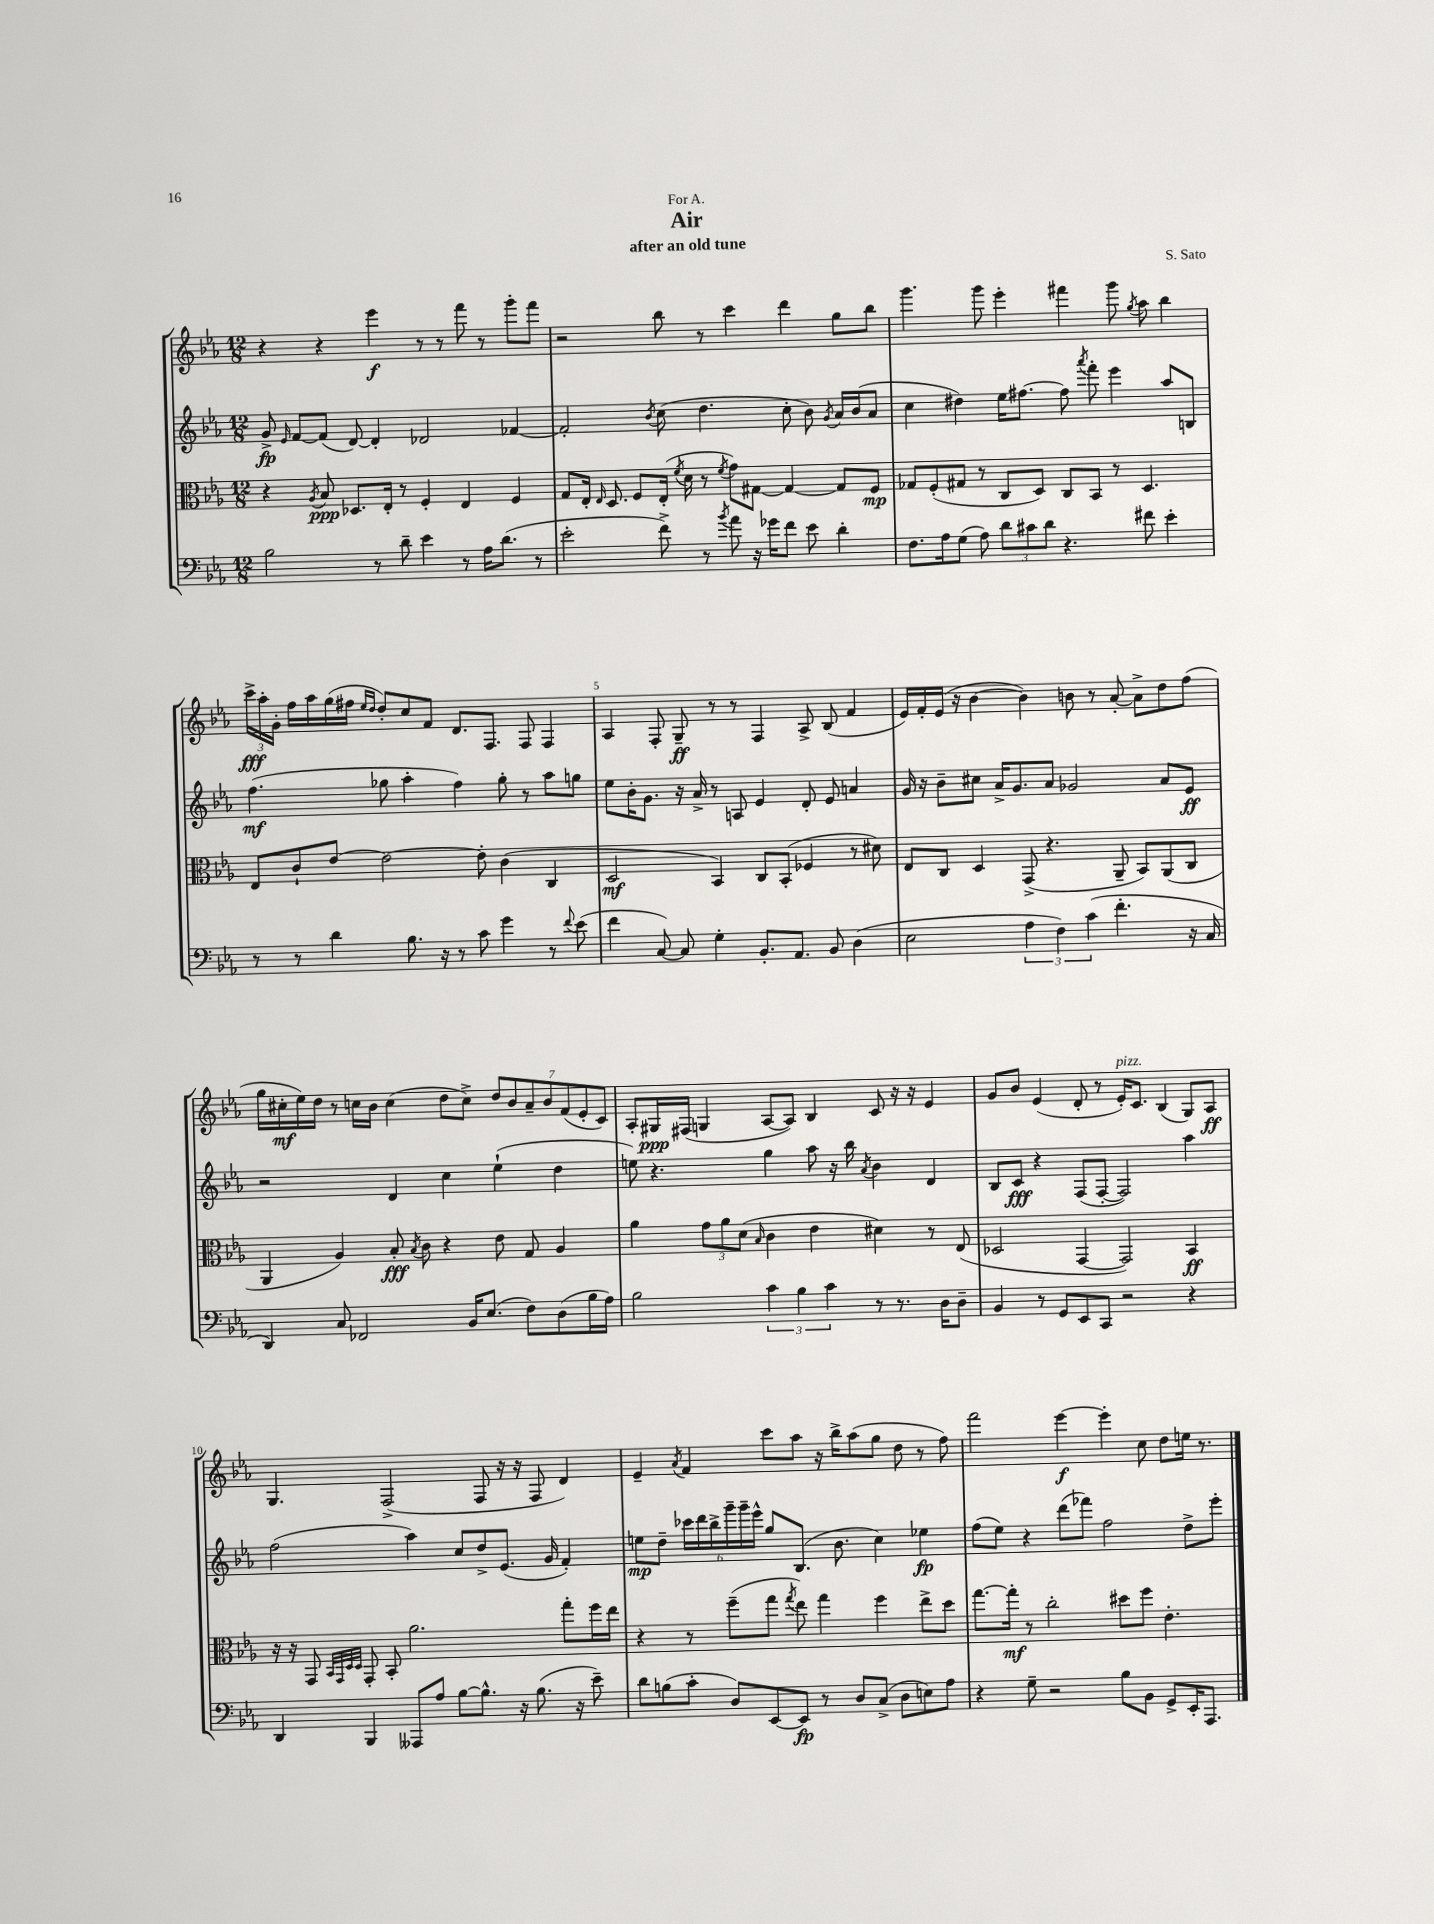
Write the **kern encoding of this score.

**kern	**dynam	**kern	**dynam	**kern	**dynam	**kern	**dynam
*part4	*part4	*part3	*part3	*part2	*part2	*part1	*part1
*staff4	*staff4	*staff3	*staff3	*staff2	*staff2	*staff1	*staff1
*clefF4	*	*clefC3	*	*clefG2	*	*clefG2	*
*k[b-e-a-]	*	*k[b-e-a-]	*	*k[b-e-a-]	*	*k[b-e-a-]	*
*M12/8	*	*M12/8	*	*M12/8	*	*M12/8	*
=1	=1	=1	=1	=1	=1	=1	=1
2B-\	.	4r	.	8g^/	fp	4r	.
.	.	.	.	16qqe-/	.	.	.
.	.	.	.	[8f/L	.	.	.
.	.	8qA-/	.	.	.	.	.
.	.	8B-/	ppp	(8f/J]	.	4r	.
.	.	8.D-X/L	.	[8d/)	.	.	.
8r	.	.	.	4d'/]	.	4eee-\	f
.	.	16E-'/Jk	.	.	.	.	.
8d~\	.	8r	.	.	.	.	.
4e-\	.	4F'/	.	2d-X/	.	8r	.
.	.	.	.	.	.	8r	.
8r	.	4E-/	.	.	.	8fff\	.
16A-\KL	.	.	.	.	.	8r	.
(8.d\J	.	.	.	.	.	.	.
.	.	4F/	.	[4f-X/	.	8ggg'\L	.
8r	.	.	.	.	.	8fff\J	.
=2	=2	=2	=2	=2	=2	=2	=2
2e-'\	.	8G/L	.	2f-'/]	.	2r	.
.	.	16E-'/Jk	.	.	.	.	.
.	.	16qqE-/	.	.	.	.	.
.	.	8.D/	.	.	.	.	.
.	.	8F/L	.	.	.	.	.
.	.	.	.	8qb-/	.	.	.
8f^\)	.	(16E-'/Jk	.	(8cc\	.	8bb-\	.
.	.	8qf/	.	.	.	.	.
.	.	16d\	.	.	.	.	.
8r	.	8r	.	4.dd\	.	8r	.
8qb-/	.	8qf/	.	.	.	.	.
8a-\	.	8g\L)	.	.	.	4ccc\	.
16r	.	[8G#X\J	.	.	.	.	.
16g-X\KL	.	.	.	.	.	.	.
8f\J	.	4G#/_	.	8cc'\	.	4ddd\	.
8e-\	.	.	.	8b-\)	.	.	.
.	.	.	.	8qg/	.	.	.
4d'\	.	8G#/L]	.	16a-/LL	.	8gg\L	.
.	.	.	.	(16b-/J	.	.	.
.	.	8F/J	mp	8a-/J	.	8bb-\J	.
=3	=3	=3	=3	=3	=3	=3	=3
8.F\L	.	8G-X/L	.	4cc\	.	4.ggg\	.
.	.	(8F'/	.	.	.	.	.
16A-\k	.	.	.	.	.	.	.
(8G\J	.	8G#X/J	.	4dd#X\)	.	.	.
8A-\)	.	8r	.	.	.	8ggg\	.
12d\L	.	8C/L	.	16ee-\KL	.	4eee-'\	.
.	.	.	.	[8.ff#X\J	.	.	.
12c#X\	.	.	.	.	.	.	.
.	.	8D/J)	.	.	.	.	.
12d\J	.	.	.	.	.	.	.
4.r	.	8C/L	.	8ff#\]	.	4fff#X\	.
.	.	.	.	8qaaa-/	.	.	.
.	.	8BB-/J	.	8fff'\	.	.	.
.	.	8r	.	4eee-\	.	8ggg\	.
.	.	.	.	.	.	8qgg/	.
8f#X\	.	4.D/	.	.	.	8aa-\	.
4e-'\	.	.	.	8aa-/L	.	4bb-\	.
.	.	.	.	8Bn/J	.	.	.
!!LO:LB:g=z
=4	=4	=4	=4	=4	=4	=4	=4
8r	.	8E-/L	.	(4.ff\	mf	24ccc^\LL	fff
.	.	.	.	.	.	24aa-'\	.
.	.	.	.	.	.	24g'\JJ	.
8r	.	8c`/	.	.	.	16ff\LL	.
.	.	.	.	.	.	16aa-\	.
4d\	.	[8e-/J	.	.	.	(16gg\	.
.	.	.	.	.	.	16ff#X\JJ	.
.	.	.	.	.	.	16qqee-/LL	.
.	.	.	.	.	.	16qqdd/JJ	.
.	.	2e-\_	.	8gg-X\	.	8dd'/L)	.
8.B-\	.	.	.	4aa-'\	.	8cc/	.
.	.	.	.	.	.	8f/J	.
16r	.	.	.	.	.	.	.
8r	.	.	.	4ff\)	.	8.d/L	.
8c\	.	8e-'\]	.	.	.	.	.
.	.	.	.	.	.	8.F/J	.
4g\	.	(4c\	.	8gg-'\	.	.	.
.	.	.	.	8r	.	8F/	.
8r	.	4C/	.	8aa-\L	.	4F/	.
8qqf/	.	.	.	.	.	.	.
(8e-\	.	.	.	8ggn\J	.	.	.
=5	=5	=5	=5	=5	=5	=5	=5
4f\	.	2D/	mf	8ee-\L	.	4A-/	.
.	.	.	.	16b-'\K	.	.	.
.	.	.	.	8.g\J	.	.	.
[8C/)	.	.	.	.	.	8F'/	.
8C/]	.	.	.	16r	.	8G~/	ff
.	.	.	.	16a-^/	.	.	.
4G'\	.	4BB-/)	.	8r	.	8r	.
.	.	.	.	8An/	.	8r	.
8.BB-'/L	.	8C/L	.	4e-/	.	4F/	.
.	.	(8BB-'/J	.	.	.	.	.
8.AA-/J	.	.	.	.	.	.	.
.	.	4F-X/	.	8d'/	.	8A-^/	.
8BB-/	.	.	.	8e-/	.	(8B-/	.
(4D\	.	8r	.	4an/	.	4f/	.
.	.	8d#X\)	.	.	.	.	.
=6	=6	=6	=6	=6	=6	=6	=6
2E-\	.	8E-/L	.	16g/	.	16e-/LL)	.
.	.	.	.	16r	.	16f'/	.
.	.	8C/J	.	8b-~\L	.	(16e-/JJ	.
.	.	.	.	.	.	16r	.
.	.	4D/	.	8cc#X\J	.	[4b-\	.
.	.	.	.	16a-^/KL	.	.	.
.	.	.	.	8.g/	.	.	.
6A-\	.	(8GG^/	.	.	.	4b-\])	.
.	.	4.r	.	8a-/J	.	.	.
6F\)	.	.	.	.	.	.	.
.	.	.	.	2g-X/	.	8bn\	.
(6c\	.	.	.	.	.	.	.
.	.	.	.	.	.	8r	.
4.f'\	.	8AA-~/	.	.	.	[8a-'/	.
.	.	8BB-/L)	.	.	.	8a-^\L]	.
.	.	(8AA-/	.	8a-/L	.	8dd\	.
16r	.	8C/J	.	8e-/J	ff	(8ff\J	.
16C/	.	.	.	.	.	.	.
!!LO:LB:g=z
=7	=7	=7	=7	=7	=7	=7	=7
4DD/)	.	4AA-/	.	2r	.	16gg\LL	.
.	.	.	.	.	.	16cc#X'\	mf
.	.	.	.	.	.	16ee-\)	.
.	.	.	.	.	.	16dd\JJ	.
8C/	.	4A-/)	.	.	.	8r	.
2FF-X/	.	.	.	.	.	16ccn\LL	.
.	.	.	.	.	.	16b-\JJ	.
.	.	8B-'/	fff	4d/	.	(4cc\	.
.	.	8qB-/	.	.	.	.	.
.	.	8c\	.	.	.	.	.
.	.	4r	.	4cc\	.	8dd\L	.
16BB-/KL	.	.	.	.	.	8cc^\J)	.
(8.E-/J	.	.	.	.	.	.	.
.	.	8e-\	.	(4ee-`\	.	14dd/L	.
.	.	.	.	.	.	14b-/	.
8F\L)	.	8G/	.	.	.	.	.
.	.	.	.	.	.	14a-~/	.
.	.	.	.	.	.	14b-/	.
(8D\	.	4A-/	.	4dd\	.	.	.
.	.	.	.	.	.	(14f/	.
.	.	.	.	.	.	14e-'/	.
16B-\L	.	.	.	.	.	.	.
.	.	.	.	.	.	14c/J)	.
16A-\JJ)	.	.	.	.	.	.	.
=8	=8	=8	=8	=8	=8	=8	=8
2B-\	.	4a-\	.	8een\)	.	8A-'/L	.
.	.	.	.	4.r	.	16G#X/L	ppp
.	.	.	.	.	.	(16F#X/JJ	.
.	.	12g\L	.	.	.	4Gn/	.
.	.	12a-\	.	.	.	.	.
.	.	(12d\J	.	.	.	.	.
.	.	16qqB-/	.	.	.	.	.
6c\	.	4c\	.	4gg\	.	[8A-/L	.
.	.	.	.	.	.	8A-/J])	.
6B-\	.	.	.	.	.	.	.
.	.	4e-\	.	8aa-\	.	4B-/	.
6c\	.	.	.	.	.	.	.
.	.	.	.	16r	.	.	.
.	.	.	.	16bb-\	.	.	.
.	.	.	.	8qa-/	.	.	.
8r	.	4d#X\)	.	4b-\	.	8c/	.
8.r	.	.	.	.	.	16r	.
.	.	.	.	.	.	16r	.
.	.	8r	.	4d/	.	4e-/	.
16D\KL	.	.	.	.	.	.	.
8D~\J	.	(8E-/	.	.	.	.	.
=9	=9	=9	=9	=9	=9	=9	=9
4BB-/	.	2D-X/	.	8B-/L	.	8g/L	.
.	.	.	.	8c/J	fff	8b-/J	.
8r	.	.	.	4r	.	(4e-/	.
8GG/L	.	.	.	.	.	.	.
8EE-/	.	[4GG/	.	(8F/L	.	8d'/	.
8CC/J	.	.	.	[8F'/J	.	8r	.
!	!	!	!	!	!	!LO:TX:a:i:t=pizz.	!
2r	.	2GG/])	.	2F/])	.	16e-'/KL)	.
.	.	.	.	.	.	8.c/J	.
.	.	.	.	.	.	(4B-/	.
4r	.	4BB-/	ff	4aa-\	.	8G/L)	.
.	.	.	.	.	.	8A-/J	ff
!!LO:LB:g=z
=10	=10	=10	=10	=10	=10	=10	=10
4DD/	.	16r	.	(2ff\	.	4.G/	.
.	.	16r	.	.	.	.	.
.	.	8GG/	.	.	.	.	.
.	.	32qqBB-/LLL	.	.	.	.	.
.	.	32qqGG/	.	.	.	.	.
.	.	32qqD/	.	.	.	.	.
.	.	32qqD/JJJ	.	.	.	.	.
4BBB-/	.	8GG'/	.	.	.	.	.
.	.	8BB-'/	.	.	.	(2F^/	.
8AAA--X/L	.	2.a-\	.	4aa-\)	.	.	.
8A-/J	.	.	.	.	.	.	.
[8B-\L	.	.	.	8cc/L	.	.	.
8.B-^^\J]	.	.	.	8dd^/	.	8F/	.
.	.	.	.	(8.e-/J	.	16r	.
16r	.	.	.	.	.	16r	.
(8.B-\	.	.	.	.	.	8F/	.
.	.	.	.	16g/	.	.	.
.	.	8gg'\L	.	4f'/)	.	4d/)	.
16r	.	.	.	.	.	.	.
8e-~\)	.	16ff\L	.	.	.	.	.
.	.	16ee-\JJ	.	.	.	.	.
=11	=11	=11	=11	=11	=11	=11	=11
8d\L	.	4r	.	8een\L	mp	4e-~/	.
(8Bn\	.	.	.	8dd~\J	.	.	.
.	.	.	.	.	.	8qa-/	.
8c'\J	.	8r	.	24ccc-X\LL	.	4f/	.
.	.	.	.	24ddd\	.	.	.
.	.	.	.	24bb-^\	.	.	.
8D/L)	.	(8ff~\L	.	24ggg~\	.	.	.
.	.	.	.	24ggg~\	.	.	.
.	.	.	.	24eee-^^\JJ	.	.	.
[8EE-/	.	8gg\J	.	8gg/L	.	8ccc\L	.
.	.	8qgg/	.	.	.	.	.
8EE-/J]	fp	8ee-\)	.	(8.B-/J	.	8aa-\J	.
8r	.	4gg\	.	.	.	16r	.
.	.	.	.	8.b-\	.	16bb-^\KL	.
8D/L	.	.	.	.	.	(8aa-\	.
(8C^/J	.	4ff\	.	4cc\)	.	8gg\J	.
8D\L	.	.	.	.	.	8dd\	.
8En\)	.	8ee-^\L	.	4ee-X\	fp	8r	.
8A-\J	.	8dd\J	.	.	.	8ff\)	.
=12	=12	=12	=12	=12	=12	=12	=12
4r	.	[8.gg\L	.	(8ff\L	.	2fff\	.
.	.	.	.	8ee-\J)	.	.	.
.	.	16gg'\Jk]	mf	.	.	.	.
8G~\	.	8r	.	4r	.	.	.
2r	.	2cc'\	.	.	.	.	.
.	.	.	.	(8ddd\L	.	[4eee-\	f
.	.	.	.	8fff-X\J)	.	.	.
.	.	.	.	2ff\	.	4eee-'\]	.
8B-\L	.	8dd#X\L	.	.	.	.	.
8BB-\J	.	8ff\J	.	.	.	8cc\	.
8GG^/L	.	4.e-'\	.	.	.	8dd\L	.
16EE-'/K	.	.	.	8dd^\L	.	16een\Jk	.
8.AAA-/J	.	.	.	.	.	8.r	.
.	.	.	.	8eee-'\J	.	.	.
==	==	==	==	==	==	==	==
*-	*-	*-	*-	*-	*-	*-	*-
